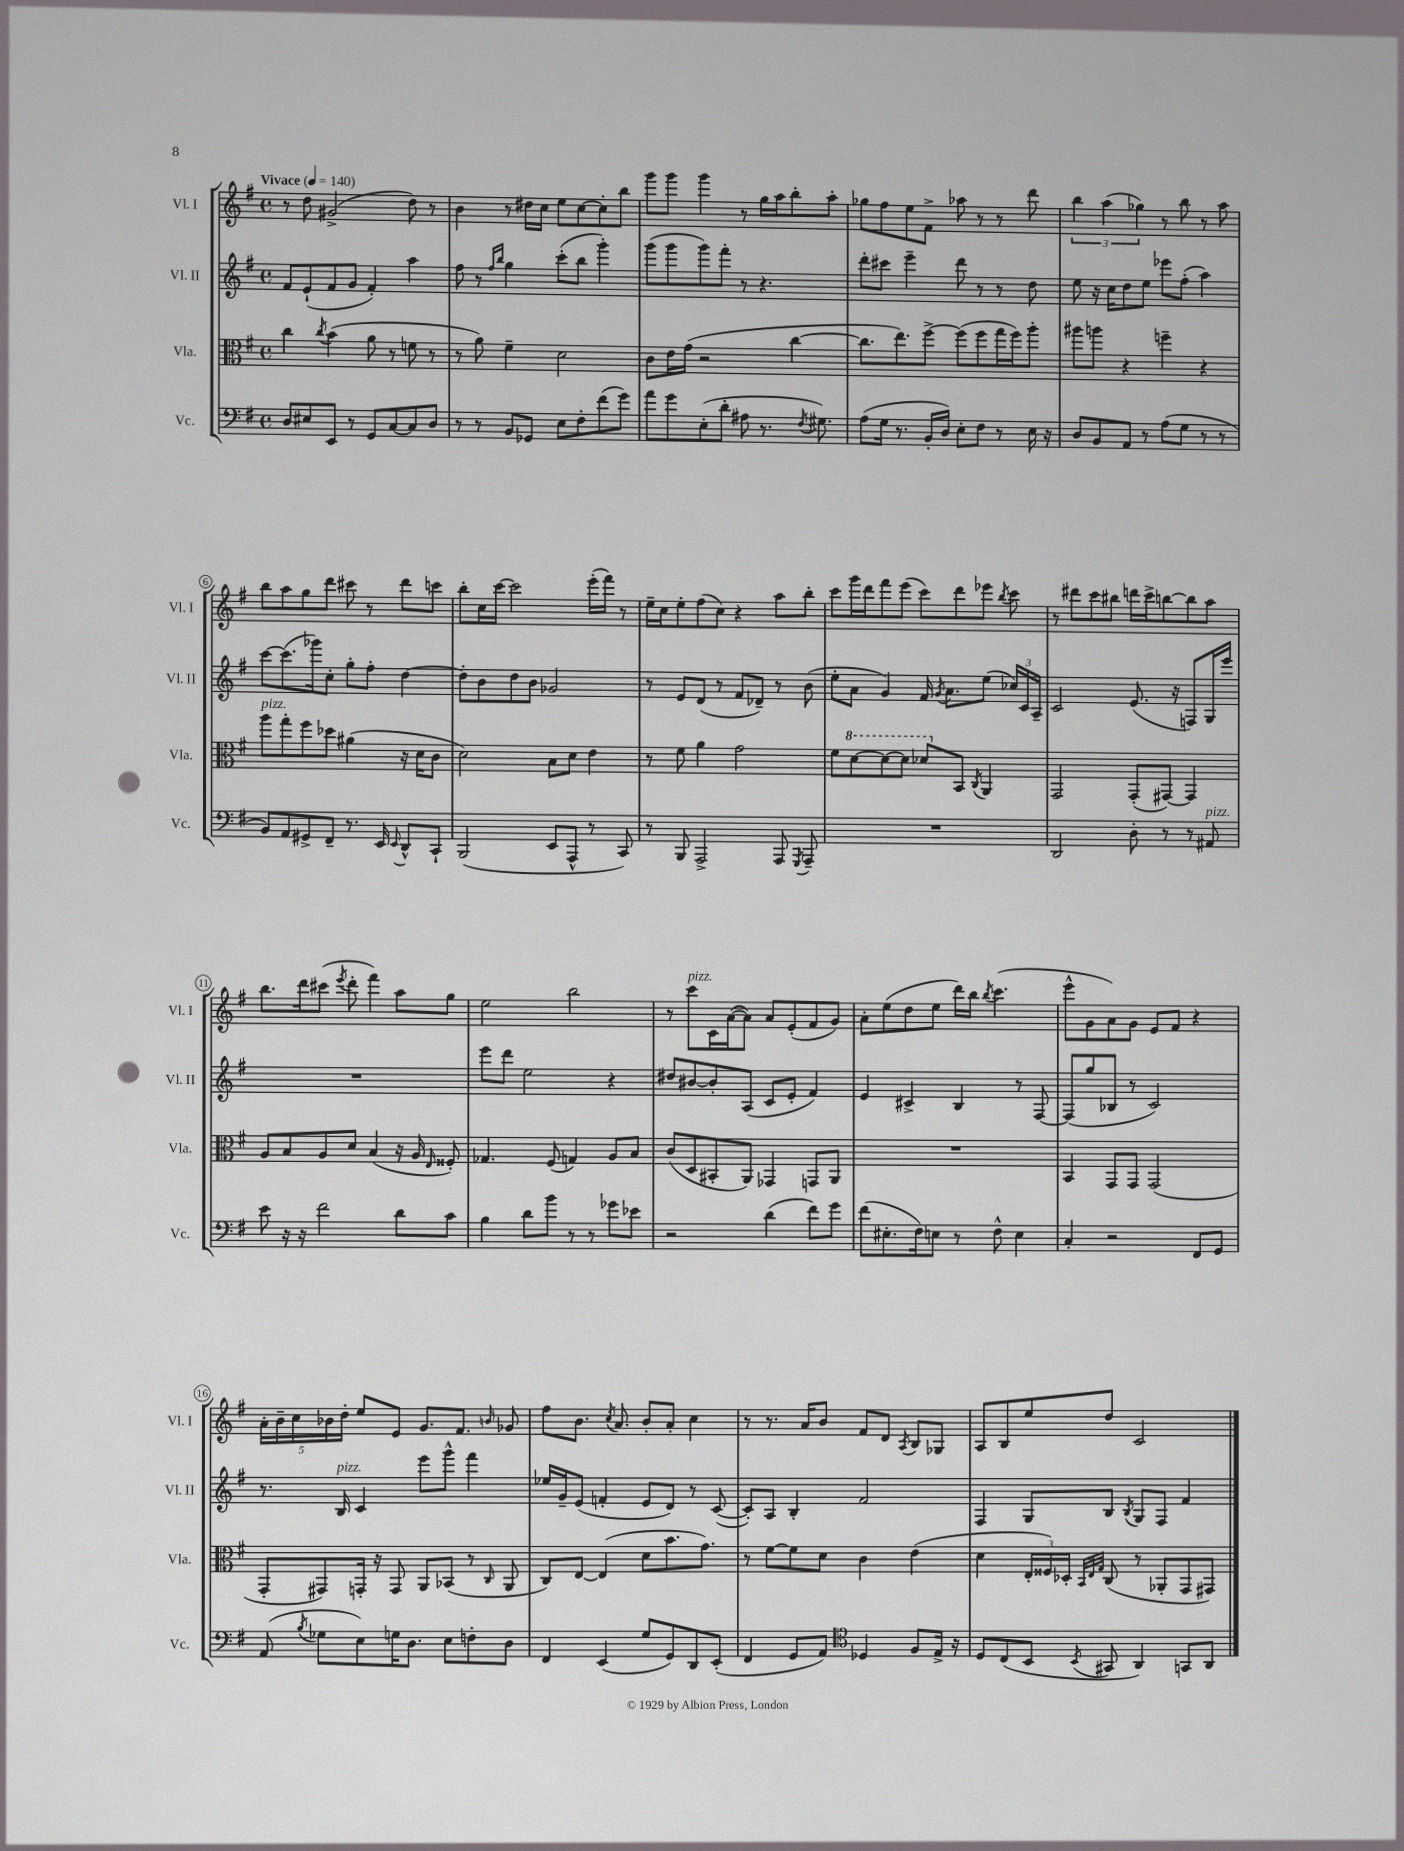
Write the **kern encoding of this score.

**kern	**kern	**kern	**kern
*staff4	*staff3	*staff2	*staff1
*clefF4	*clefC3	*clefG2	*clefG2
*k[f#]	*k[f#]	*k[f#]	*k[f#]
*M4/4	*M4/4	*M4/4	*M4/4
*met(c)	*met(c)	*met(c)	*met(c)
*MM140	*MM140	*MM140	*MM140
8D	4cc	8f#	8r
8E#	.	(8e`	8dd
.	8qcc	.	.
8EE	(4b	8f#	(2g#^
8r	.	8g	.
8GG	8a	4f#')	.
[8C	8r	.	.
8C]	8f	4aa	8dd)
8D	8r	.	8r
=	=	=	=
8r	8r	8ff#	4b
8r	8a)	8r	.
.	.	16qqff#	.
.	.	16qqbb	.
8BB	4f#~	4gg	8r
8GG-	.	.	16dd#
.	.	.	16cc
8E	2d	(8ccc'	8ee
8F#'	.	8bb	[8cc
(8f#	.	4ggg')	8cc']
8g)	.	.	8bb
=	=	=	=
8a	8c	(8ggg	8ggg
8g	16e	8ggg	8ggg
.	(16g	.	.
(8E'	2r	8ggg)	4ggg
8d'	.	8fff#'	.
8A#	.	8r	8r
8.r	.	4.r	16gg
.	.	.	16aa
.	[4cc	.	8bb'
8qF#	.	.	.
8.G#)	.	.	.
.	.	.	8aa'
=	=	=	=
(8A	8.cc]	8ddd'	8gg-
16G	.	8ccc#	8ff#
8.r	8.ee)	.	.
.	.	4eee~	8ee
16BB'	[8ff#^	.	8f#^
16D)	.	.	.
8E'	(8ff#]	8ddd	8aa-
8F#	8ff#	8r	8r
8r	16gg	8r	8r
.	16ff#)	.	.
16E	8aa'	8dd	8ddd
16r	.	.	.
=	=	=	=
8D	8aa#	8ee	6bb
8BB	8aa	16r	.
.	.	.	(6aa
.	.	16cc	.
8AA	4r	8dd	.
.	.	.	6gg-)
8r	.	8ee	.
(8A	4ff~	8eee-	8r
8G	.	(8ff#'	8bb
8r	4r	4aa)	8r
8r	.	.	8aa
=	=	=	=
8BB)	8aa	[8ccc	8bb
8AA	8gg'	(8.ccc]	8aa
8GG#^	8ff#	.	8gg
.	.	16ggg-)	.
8FF#~	8dd-	8cc'	8ddd
8.r	(4a#	8gg'	8ccc#
.	.	8ff#'	8r
16EE	.	.	.
8qqEE	.	.	.
8DD^^	16r	[4dd	8ddd
.	16d	.	.
8CC`	8c	.	8ccc
=	=	=	=
(2BBB	2d)	8dd']	8bb'
.	.	8b	16cc
.	.	.	[16ccc
.	.	8dd	2ccc]
.	.	8b	.
8EE	8B	2g-	.
8AAA^^	8d	.	.
8r	4e	.	(16eee'
.	.	.	16fff#)
8CC)	.	.	8r
=	=	=	=
8r	8r	8r	16ee~
.	.	.	16cc
8BBB	8f#	8e	8ee'
2AAA^	4a	(8d	(8ff#
.	.	8r	8cc)
.	2g	8f#	4r
.	.	8d-~)	.
8AAA	.	8r	8aa
8qGGG	.	.	.
8AAA~	.	(8b	8bb'
=	=	=	=
1r	8f#	8ee'	8ccc
.	[8dd	8a	16ggg
.	.	.	16ddd
.	8dd_	4g)	8fff#
.	8dd]	.	(8eee
.	8dd-	16f#	8ccc)
.	.	8qg	.
.	.	8.a	.
.	8BB	.	8ddd
.	8qC	.	.
.	4AA	(8ee	8eee-
.	.	.	8qbb
.	.	24cc-)	8ccc
.	.	24c	.
.	.	24A~	.
=	=	=	=
2DD	2GG	2c	8r
.	.	.	8ddd#
.	.	.	8ccc
.	.	.	8bb#
8D'	(8GG'	(8.e	16ddd
.	.	.	16ccc^
8r	[8GG#)	.	[8bb
.	.	16r	.
8r	4GG#]	8F)	8bb]
8AA#	.	16G	8aa
.	.	16eee	.
=	=	=	=
8e	8A	1r	8.bb
16r	8B	.	.
16r	.	.	16ddd
2f#	8A	.	(8ccc#
.	.	.	8qeee
.	8d	.	8ddd'
.	(4B	.	4fff#)
8d	16r	.	8aa
.	16A	.	.
.	16qqE	.	.
8c	8F##')	.	8gg
=	=	=	=
4B	4.G-	8eee	2ee
.	.	8ddd	.
8d	.	2ee	.
8b	(8F#	.	.
8r	4G)	.	2bb
8r	.	.	.
8g-	8A	4r	.
8e-	8B	.	.
=	=	=	=
2r	(8c	8dd#	8r
.	8D	[8b#	8ccc
.	8BB#'	8b#']	16c
.	.	.	([16a
.	8AA)	(8A	8a])
(4d	4GG-	8c	8a
.	.	8e'	(8e'
8f#)	8GG	4f#)	8f#
8g	8AA	.	8g)
=	=	=	=
(8f#	1r	4e	8a'
8.E#'	.	.	(8ee
.	.	4c#^	8dd
16F#)	.	.	.
8E	.	.	8ee
8r	.	4B	16ddd)
.	.	.	16bb
.	.	.	8qbb
8F#^^	.	.	(4.ccc
4E	.	8r	.
.	.	[8F#	.
=	=	=	=
4C'	4BB	(8F#]	8eee^^
.	.	8gg	8g
2r	8GG	8B-	8a)
.	8GG	8r	8g
.	(2GG	2c)	8e
.	.	.	8f#
8FF#	.	.	4r
8GG	.	.	.
=	=	=	=
(8AA	8GG'	8.r	20a'
.	.	.	20b~
.	.	.	20cc
8qB	.	.	.
8G-	8GG#)	.	.
.	.	.	20b-
.	.	16B	.
.	.	.	20dd'
8E)	16GG'	4c	8ee
.	16r	.	.
16G	8GG	.	8e
8.D	.	.	.
.	8AA	8eee	8.g
8E	(8BB-	8ggg^^	.
.	.	.	8.f#
8F'	8r	4fff#	.
.	16qqC	.	16qqb
8D	8AA	.	8g-
=	=	=	=
4FF#	8C)	16ee-	8ff#
.	.	16g~	.
.	[8E	(8e	8.b
(4EE	(4E]	4f'	.
.	.	.	8qcc
.	.	.	8.a
8G	8d	8e	8b'
8GG)	8.b	8d)	8a'
8DD	.	8r	4cc
.	8.g)	.	.
(8EE'	.	([8c	.
=	=	=	=
4FF#	8r	8c'])	8r
.	[8f#	8A	8.r
8GG	8f#]	4B'	.
.	.	.	16a
8AA)	8d	.	8b
*clefC4	*	*	*
4D-	4c	2f#	8f#
.	.	.	8d
.	.	.	8qA
8F#	(4e	.	8B
16E^	.	.	8G-
16r	.	.	.
=	=	=	=
8D	4d	4F#	8A
(8C	.	.	8B
8BB	24E'	8G	8ee
.	24F##)	.	.
.	24D-'	.	.
.	32qqBB	.	.
.	32qqE	.	.
8qBB	32qqG	.	.
8GG#	(8C	8B	8dd
.	.	8qB	.
4AA)	8r	8G	2c
.	8AA-'	8F#	.
8GG	8GG	4f#	.
8AA	8GG#)	.	.
==	==	==	==
*-	*-	*-	*-
